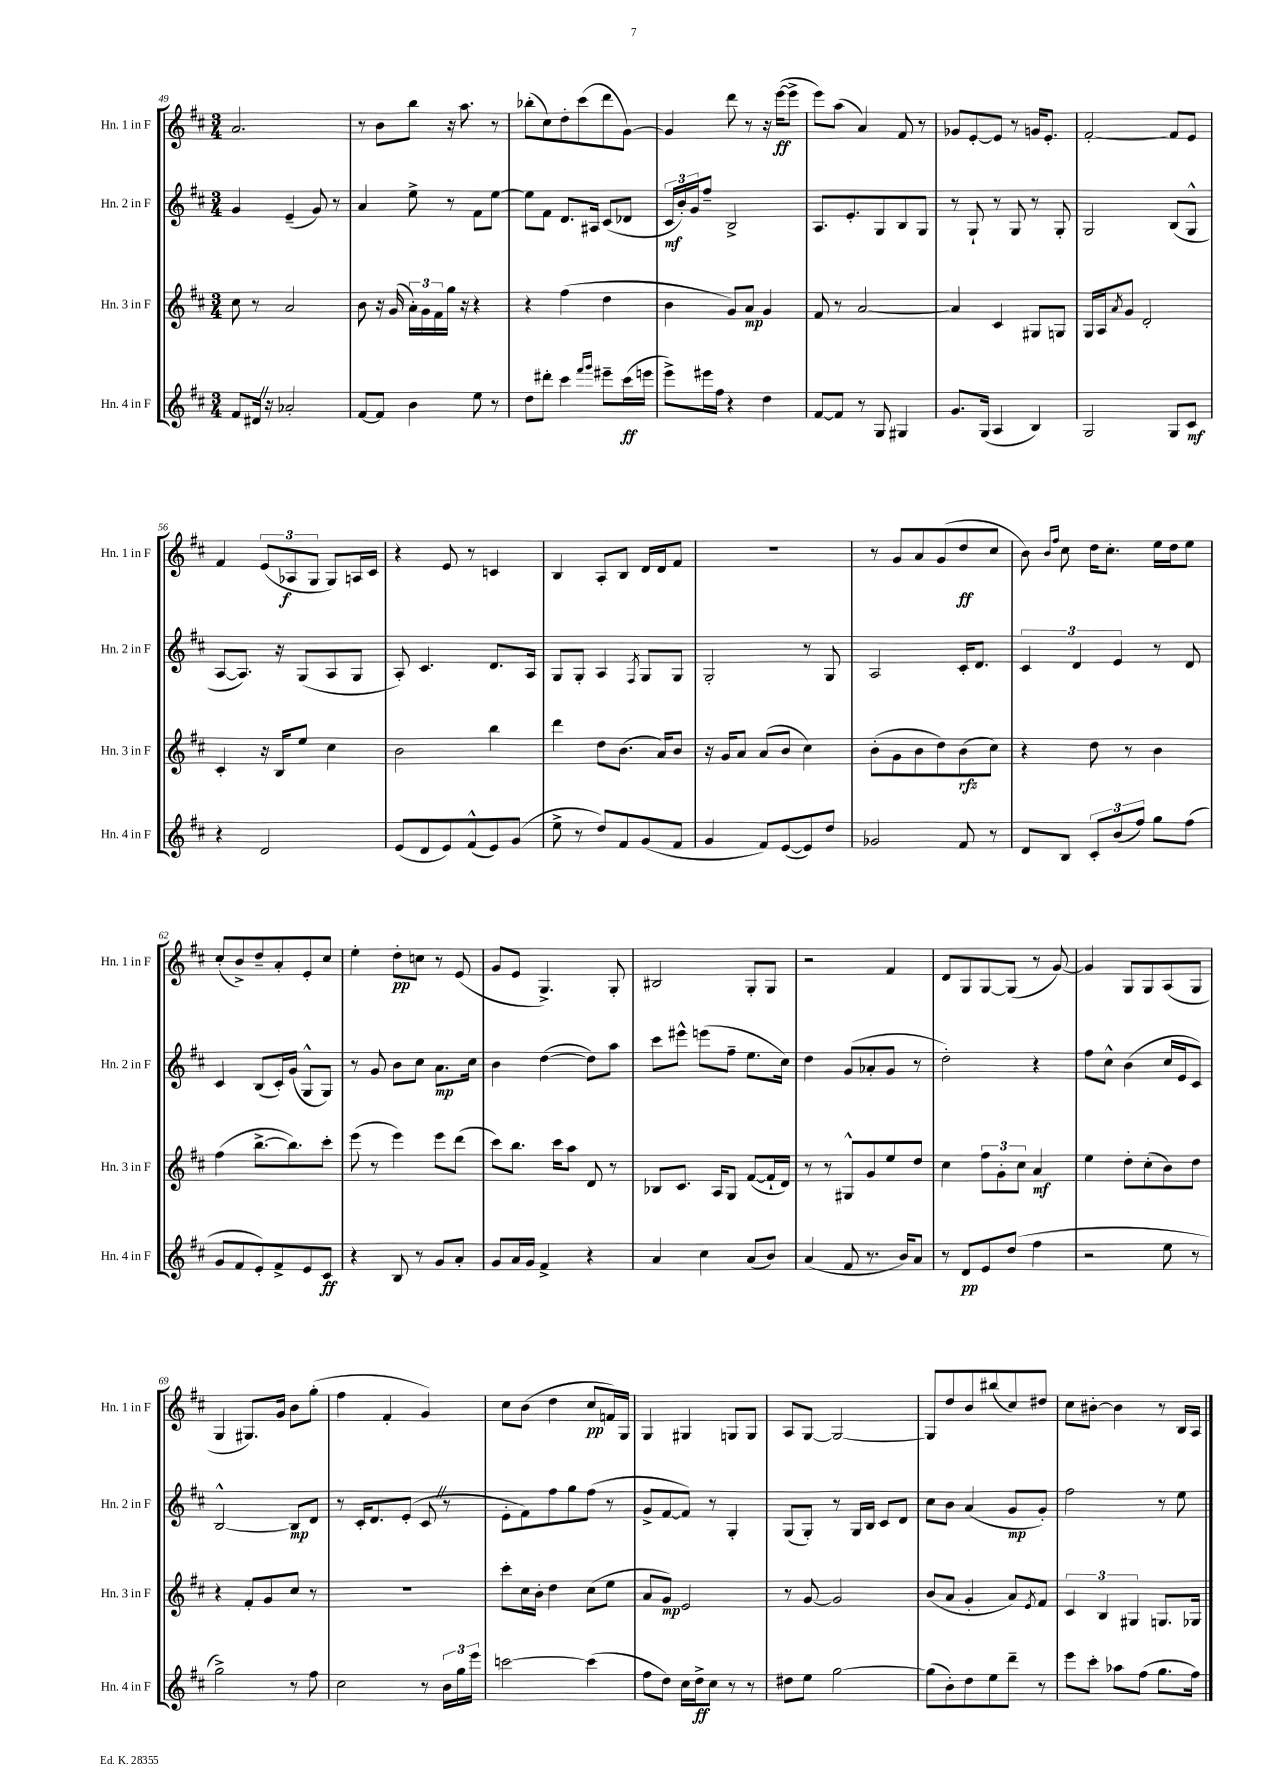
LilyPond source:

<<
\new StaffGroup <<
\new Staff = "s0" \with { instrumentName = "Hn. 1 in F" shortInstrumentName = "Hn. 1 in F" } {
    \clef treble \key d \major \numericTimeSignature \time 3/4
    a'2. |
    r8 b'8 b''8 r16 a''8. r8 |
    bes''8-.( cis''8) d''8-. cis'''8( d'''8 g'8~) |
    g'4 d'''8 r8 r16 e'''16~\ff( e'''8-> |
    e'''8) a''8( a'4) fis'8 r8 |
    ges'8 e'8~-. e'8 r8 g'16 e'8.-. |
    fis'2~-. fis'8 e'8 |
    fis'4 \tuplet 3/2 { e'8( aes8\f g8 } g8) a16 cis'16 |
    r4 e'8 r8 c'4 |
    b4 a8-. b8 d'16 d'16 fis'8 |
    R2. |
    r8 g'8 a'8 g'8( d''8\ff cis''8 |
    b'8) \grace { b'16 fis''16 } cis''8 d''16 cis''8.-. e''16 d''16 e''8 |
    cis''8-.( b'8->) d''8-- a'8-. e'8-. cis''8 |
    e''4-. d''8-.\pp c''8 r8 e'8( |
    g'8 e'8 g4.->) g8-. |
    bis2 g8-. g8 |
    r2 fis'4 |
    d'8 g8 g8~ g8( r8 g'8~) |
    g'4 g8 g8 a8( g8 |
    g4 gis8.) g'16 b'8 g''8-.( |
    fis''4 fis'4-. g'4) |
    cis''8 b'8( d''4 cis''8\pp f'16) g16 |
    g4 gis4 g8 g8 |
    a8 g8~ g2~ |
    g8 d''8 b'8 bis''8( cis''8) dis''8 |
    cis''8 bis'8~-. bis'4 r8 b16 a16 \bar "|." |
}
\new Staff = "s1" \with { instrumentName = "Hn. 2 in F" shortInstrumentName = "Hn. 2 in F" } {
    \clef treble \key d \major \numericTimeSignature \time 3/4
    g'4 e'4--( g'8) r8 |
    a'4 e''8-> r8 fis'8 e''8~ |
    e''8 fis'8 d'8. ais16 cis'8( des'8 |
    \tuplet 3/2 { cis'16\mf b'16-.) g'16 } fis''8-- b2-> |
    a8. e'8.-. g8 b8 g8 |
    r8 g8-! r8 g8 r8 g8-. |
    g2 b8( g8-^ |
    a8~ a8.) r16 g8( a8 g8 |
    a8-.) cis'4. d'8. a16 |
    g8 g8-. a4 \acciaccatura { fis8 } g8 g8 |
    g2-. r8 g8 |
    a2 cis'16-. d'8. |
    \tuplet 3/2 { cis'4 d'4 e'4 } r8 d'8 |
    cis'4 b8( cis'16-.) g'16( g8-^ g8) |
    r8 g'8 b'8 cis''8 a'8.\mp cis''16 |
    b'4 d''4~( d''8) a''8 |
    cis'''8 eis'''8-^ e'''8( fis''8-- e''8. cis''16) |
    d''4 g'8( aes'8-. g'8 r8 |
    d''2-.) r4 |
    fis''8 cis''8-^ b'4( cis''16 e'16 cis'8) |
    b2~-^ b8\mp d'8 |
    r8 cis'16-. d'8. e'8-.( cis'8 \once \override BreathingSign.text = \markup { \musicglyph "scripts.caesura.straight" } \breathe r8 |
    e'8-. fis'8) fis''8 g''8 fis''8( r8 |
    g'8-> fis'8~ fis'8) r8 g4-. |
    g8( g8-.) r8 g16 b16 cis'8 d'8 |
    cis''8 b'8 a'4( g'8\mp g'8-.) |
    fis''2 r8 e''8 \bar "|." |
}
\new Staff = "s2" \with { instrumentName = "Hn. 3 in F" shortInstrumentName = "Hn. 3 in F" } {
    \clef treble \key d \major \numericTimeSignature \time 3/4
    cis''8 r8 a'2 |
    b'8 r16 g'16( \tuplet 3/2 { a'16-.) g'16 fis'16 } g''16 r16 r4 |
    r4 fis''4( d''4 |
    b'4 g'8) a'8\mp g'4 |
    fis'8 r8 a'2~ |
    a'4 cis'4 gis8 g8 |
    g16 a16 \acciaccatura { a'8 } g'8 d'2-. |
    cis'4-. r16 b16 e''8 cis''4 |
    b'2 b''4 |
    d'''4 d''8 b'8.( a'16) b'8 |
    r16 g'16 a'8 a'8( b'8 cis''4) |
    b'8-.( g'8 b'8 d''8) b'8\rfz( cis''8) |
    r4 d''8 r8 b'4 |
    fis''4( b''8.~-> b''8.) cis'''8-. |
    e'''8( r8 e'''4) e'''8 d'''8( |
    cis'''8) b''8. cis'''16 a''8 d'8 r8 |
    bes8 cis'8. a16 g8 fis'8~( fis'16-! d'16) |
    r8 r8 gis8-^ g'8 e''8 d''8 |
    cis''4 \tuplet 3/2 { fis''8 g'8-. cis''8 } a'4\mf |
    e''4 d''8-. cis''8-.( b'8) d''8 |
    r4 fis'8-. g'8 cis''8 r8 |
    R2. |
    cis'''8-. cis''16 b'16-. d''4 cis''8( e''8 |
    a'8 g'8\mp) e'2 |
    r8 g'8~ g'2 |
    b'8( a'8 g'4-. a'8) \acciaccatura { e'8 } fis'8 |
    \tuplet 3/2 { cis'4 b4 gis4 } g8. ges16 \bar "|." |
}
\new Staff = "s3" \with { instrumentName = "Hn. 4 in F" shortInstrumentName = "Hn. 4 in F" } {
    \clef treble \key d \major \numericTimeSignature \time 3/4
    fis'8 dis'16 \once \override BreathingSign.text = \markup { \musicglyph "scripts.caesura.straight" } \breathe r16 aes'2-. |
    fis'8~ fis'8 b'4 e''8 r8 |
    d''8 dis'''8-. cis'''4 \grace { fis'''16 g'''16 } eis'''8-- cis'''16\ff( e'''16 |
    e'''8->) eis'''16 fis''16 r4 d''4 |
    fis'8~ fis'8 r8 g8 gis4 |
    g'8. g16( a4 b4) |
    g2 g8 cis'8\mf |
    r4 d'2 |
    e'8( d'8 e'8) fis'8-^( e'8) g'8( |
    e''8-> r8 d''8) fis'8 g'8( fis'8 |
    g'4 fis'8) e'8~( e'8) d''8 |
    ges'2 fis'8 r8 |
    d'8 b8 \tuplet 3/2 { cis'8-. b'8( fis''8) } g''8 fis''8( |
    g'8 fis'8 e'8-.) fis'8-> e'8 cis'8\ff |
    r4 b8 r8 g'8 a'8-. |
    g'8 a'16 g'16 fis'4-> r4 |
    a'4 cis''4 a'8( b'8) |
    a'4( fis'8 r8. b'16) a'8 |
    r8 d'8\pp e'8 d''8( fis''4 |
    r2 e''8 r8 |
    g''2->) r8 fis''8 |
    cis''2 r8 \tuplet 3/2 { b'16 g''16 e'''16 } |
    c'''2~ c'''4( |
    fis''8 d''8) cis''16 d''16->\ff cis''8 r8 r8 |
    dis''8 e''8 g''2~ |
    g''8( b'8-.) d''8 e''8 d'''8-- r8 |
    e'''8 cis'''8-. aes''8 fis''8( g''8. fis''16) \bar "|." |
}
>>
>>
\layout { \context { \Score currentBarNumber = #49 } }
